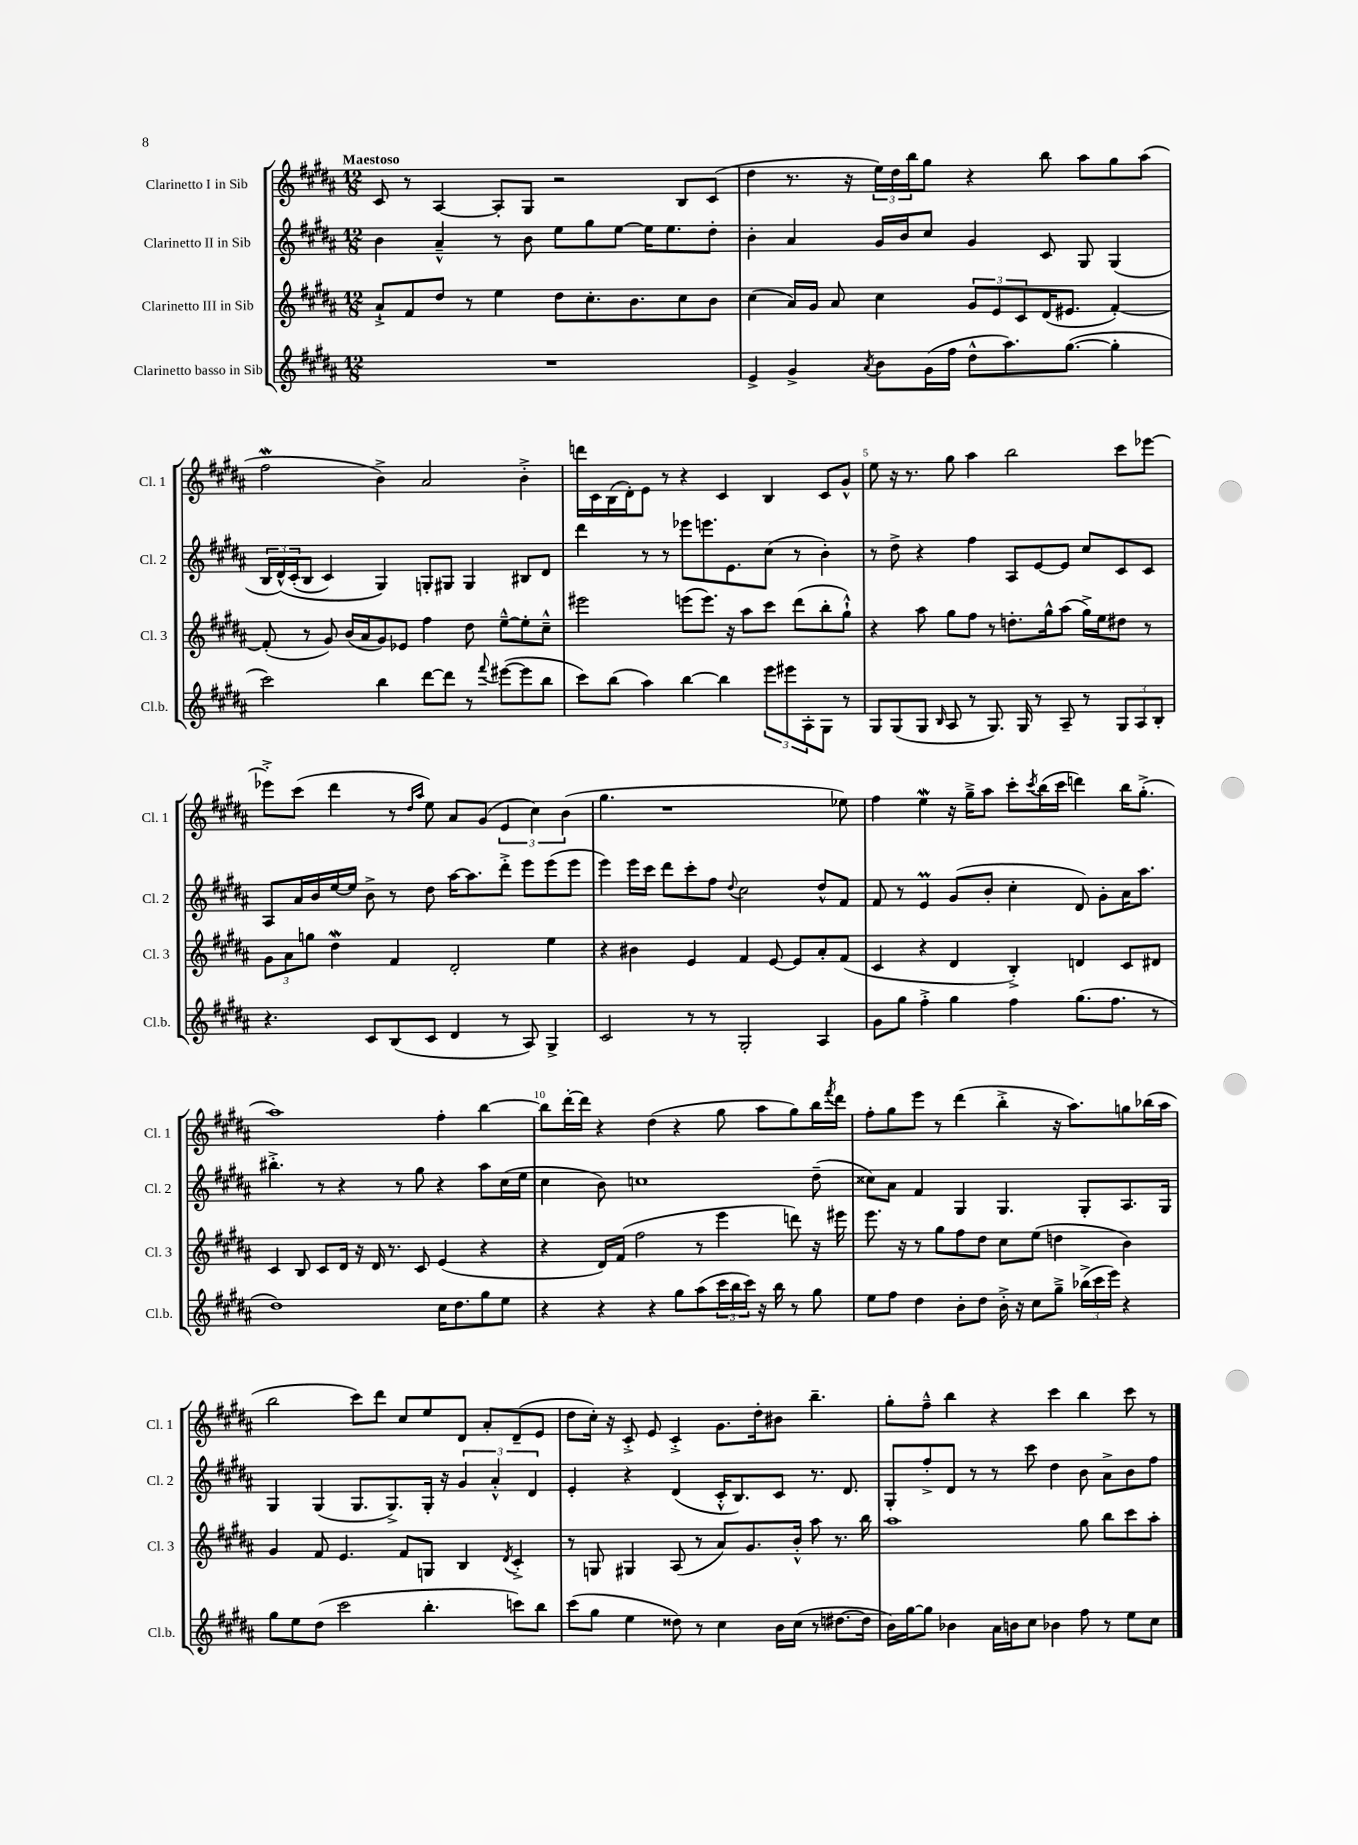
<<
\new StaffGroup <<
\new Staff = "s0" \with { instrumentName = "Clarinetto I in Sib" shortInstrumentName = "Cl. 1" } {
    \clef treble \key b \major \numericTimeSignature \time 12/8 \tempo "Maestoso"
    cis'8 r8 ais4~ ais8-. gis8 r2 b8 cis'8( |
    dis''4 r8. r16 \tuplet 3/2 { e''16) dis''16 b''16 } gis''8 r4 b''8 ais''8 gis''8 ais''8( |
    fis''2\mordent b'4->) ais'2 b'4-.-> |
    d'''16 cis'16 b16( dis'16-.) e'8 r8 r4 cis'4 b4 cis'8 gis'8-^ |
    e''8 r16 r8. gis''8 ais''4 b''2 cis'''8 ees'''8~ |
    ees'''8-.-> cis'''8( dis'''4 r8 \grace { dis''16 ais''16 } e''8) ais'8 gis'8( \tuplet 3/2 { e'4 cis''4) b'4( } |
    gis''4. r1 ees''8) |
    fis''4 e''4\mordent r16 gis''16---> ais''8 cis'''8-. \acciaccatura { cis'''8 } b''16( cis'''16 d'''4) b''16 gis''8.-.->( |
    ais''1) fis''4-. b''4~ |
    b''8 dis'''16~-. dis'''16 r4 dis''4( r4 gis''8 ais''8 gis''8) b''16 \acciaccatura { fis'''8 } dis'''16 |
    fis''8-. gis''8 e'''8 r8 dis'''4( b''4-.-> r16 ais''8.) g''8 bes''16( ais''16 |
    b''2 cis'''8) dis'''8 cis''8 e''8 dis'8 ais'8-. dis'8--( e'8 |
    dis''8 cis''16-.) r16 cis'8-.-> e'8 cis'4-.-> gis'8. dis''16-. bis'8 b''4.-- |
    gis''8-. fis''8---^ b''4 r4 cis'''4 b''4 cis'''8 r8 \bar "|." |
}
\new Staff = "s1" \with { instrumentName = "Clarinetto II in Sib" shortInstrumentName = "Cl. 2" } {
    \clef treble \key b \major \numericTimeSignature \time 12/8
    b'4 ais'4---^ r8 b'8 e''8 gis''8 e''8~ e''16 e''8. dis''8-. |
    b'4-. ais'4 gis'16 b'16 cis''8 gis'4 cis'8 gis8 gis4( |
    \tuplet 3/2 { b16 dis'16-^)\( cis'16-.( } b8 cis'4) gis4\) g8-. gis8 gis4 bis8 dis'8 |
    dis'''4 r8 r8 ees'''8 e'''8. e'8. cis''8( r8 b'4-.) |
    r8 dis''8-> r4 fis''4 ais8 e'8~ e'8 cis''8 cis'8 cis'8 |
    ais8 ais'16 b'16 e''16~ e''16 b'8-> r8 dis''8 ais''16~ ais''8. dis'''8-.-> e'''8 e'''8( e'''8 |
    e'''4) e'''16 cis'''16 dis'''8 cis'''8-. fis''8 \appoggiatura { dis''8 } cis''2 dis''8-^ fis'8 |
    fis'8 r8 e'4\prall gis'8( b'8-. cis''4-. dis'8) gis'8-. ais'16 ais''8. |
    bis''4.-.-> r8 r4 r8 gis''8 r4 ais''8 cis''16( e''16 |
    cis''4 b'8) c''1 dis''8--( |
    cisis''8) ais'8 fis'4 gis4 gis4. gis8-. ais8. gis16 |
    gis4 gis4( gis8. gis8.->) gis16-. r16 \tuplet 3/2 { gis'4 ais'4-.-^ dis'4 } |
    e'4-. r4 dis'4( cis'16-.-^ b8.) cis'8 r8. dis'8. |
    gis8-. fis''8-.-> dis'8 r8 r8 cis'''8 dis''4 b'8 ais'8-> b'8 fis''8 \bar "|." |
}
\new Staff = "s2" \with { instrumentName = "Clarinetto III in Sib" shortInstrumentName = "Cl. 3" } {
    \clef treble \key b \major \numericTimeSignature \time 12/8
    ais'8-!-> fis'8 dis''8 r8 e''4 dis''8 cis''8.-. b'8. cis''8 b'8 |
    cis''4( ais'16) gis'16 ais'8 cis''4 \tuplet 3/2 { gis'8 e'8 cis'8 } dis'16( eis'8. fis'4~-.) |
    fis'8-.( r8 gis'8) b'16( ais'16 gis'8) ees'8 fis''4 dis''8 e''8~---^ e''8-. cis''8---^ |
    eis'''2 e'''8( e'''8.) r16 ais''8 cis'''8 dis'''8( b''8-. gis''8-!-^) |
    r4 ais''8 gis''8 fis''8 r8 d''8.-. gis''16-^ ais''8( gis''16->) e''16 dis''8 r8 |
    \tuplet 3/2 { gis'8 ais'8 g''8 } dis''4\mordent fis'4 dis'2-. e''4 |
    r4 bis'4 e'4 fis'4 e'8~ e'8 ais'8-. fis'8( |
    cis'4 r4 dis'4 b4-.->) d'4 cis'8 dis'8 |
    cis'4 b8 cis'8 dis'16 r16 dis'16 r8. cis'8 e'4( r4 |
    r4 dis'16) fis'16( fis''2 r8 e'''4 d'''8) r16 eis'''16 |
    e'''8. r16 r8 gis''8 fis''8 dis''8 cis''8 e''8( d''4 b'4) |
    gis'4 fis'8 e'4. fis'8 g8 b4 \acciaccatura { dis'8 } cis'4-.-> |
    r8 g8 gis4 ais8( r8 ais'8) gis'8. b'16-.-^ ais''8 r8. b''16 |
    ais''1 gis''8 b''8 cis'''8 ais''8-. \bar "|." |
}
\new Staff = "s3" \with { instrumentName = "Clarinetto basso in Sib" shortInstrumentName = "Cl.b." } {
    \clef treble \key b \major \numericTimeSignature \time 12/8
    R1. |
    e'4-> gis'4-> \acciaccatura { ais'8 } b'8 gis'16( fis''16 dis''8-^ ais''8.) gis''8.~( gis''4-. |
    cis'''2) b''4 dis'''8~ dis'''8 r8 \appoggiatura { fis'''8 } eis'''8~( eis'''8 b''8 |
    cis'''8) b''8( ais''4) b''4~ b''4 \tuplet 3/2 { e'''8 eis'''8 ais8-. } gis8 r8 |
    gis8 gis8( gis8 \grace { b16 } ais8 r8 gis8.) gis16 r8 ais8-- r8 \tuplet 3/2 { gis8 ais8 b8-. } |
    r4. cis'8 b8( cis'8 dis'4 r8 ais8) gis4-> |
    cis'2 r8 r8 gis2-. ais4 |
    gis'8 gis''8 fis''4-.-> gis''4 fis''4 gis''8.( fis''8. r8 |
    dis''1) cis''16 dis''8. gis''8 e''8 |
    r4 r4 r4 gis''8 ais''8( \tuplet 3/2 { cis'''16 b''16 cis'''16) } r16 b''16 r8 gis''8 |
    e''8 fis''8 dis''4 b'8-. dis''8 b'16-.-> r16 cis''8 gis''8---> \tuplet 3/2 { bes''16->( cis'''16 e'''16) } r4 |
    gis''8 e''8 dis''8( cis'''2 b''4.-. c'''8) b''8 |
    cis'''8( gis''8 e''4 disis''8) r8 cis''4 b'16 cis''16( r8 dis''8.~ dis''16 |
    b'16) gis''16~ gis''8 bes'4 ais'16 b'16 cis''8 bes'4 fis''8 r8 e''8 cis''8 \bar "|." |
}
>>
>>
\layout { \context { \Score \override BarNumber.break-visibility = ##(#f #t #t) barNumberVisibility = #(every-nth-bar-number-visible 5) } }
